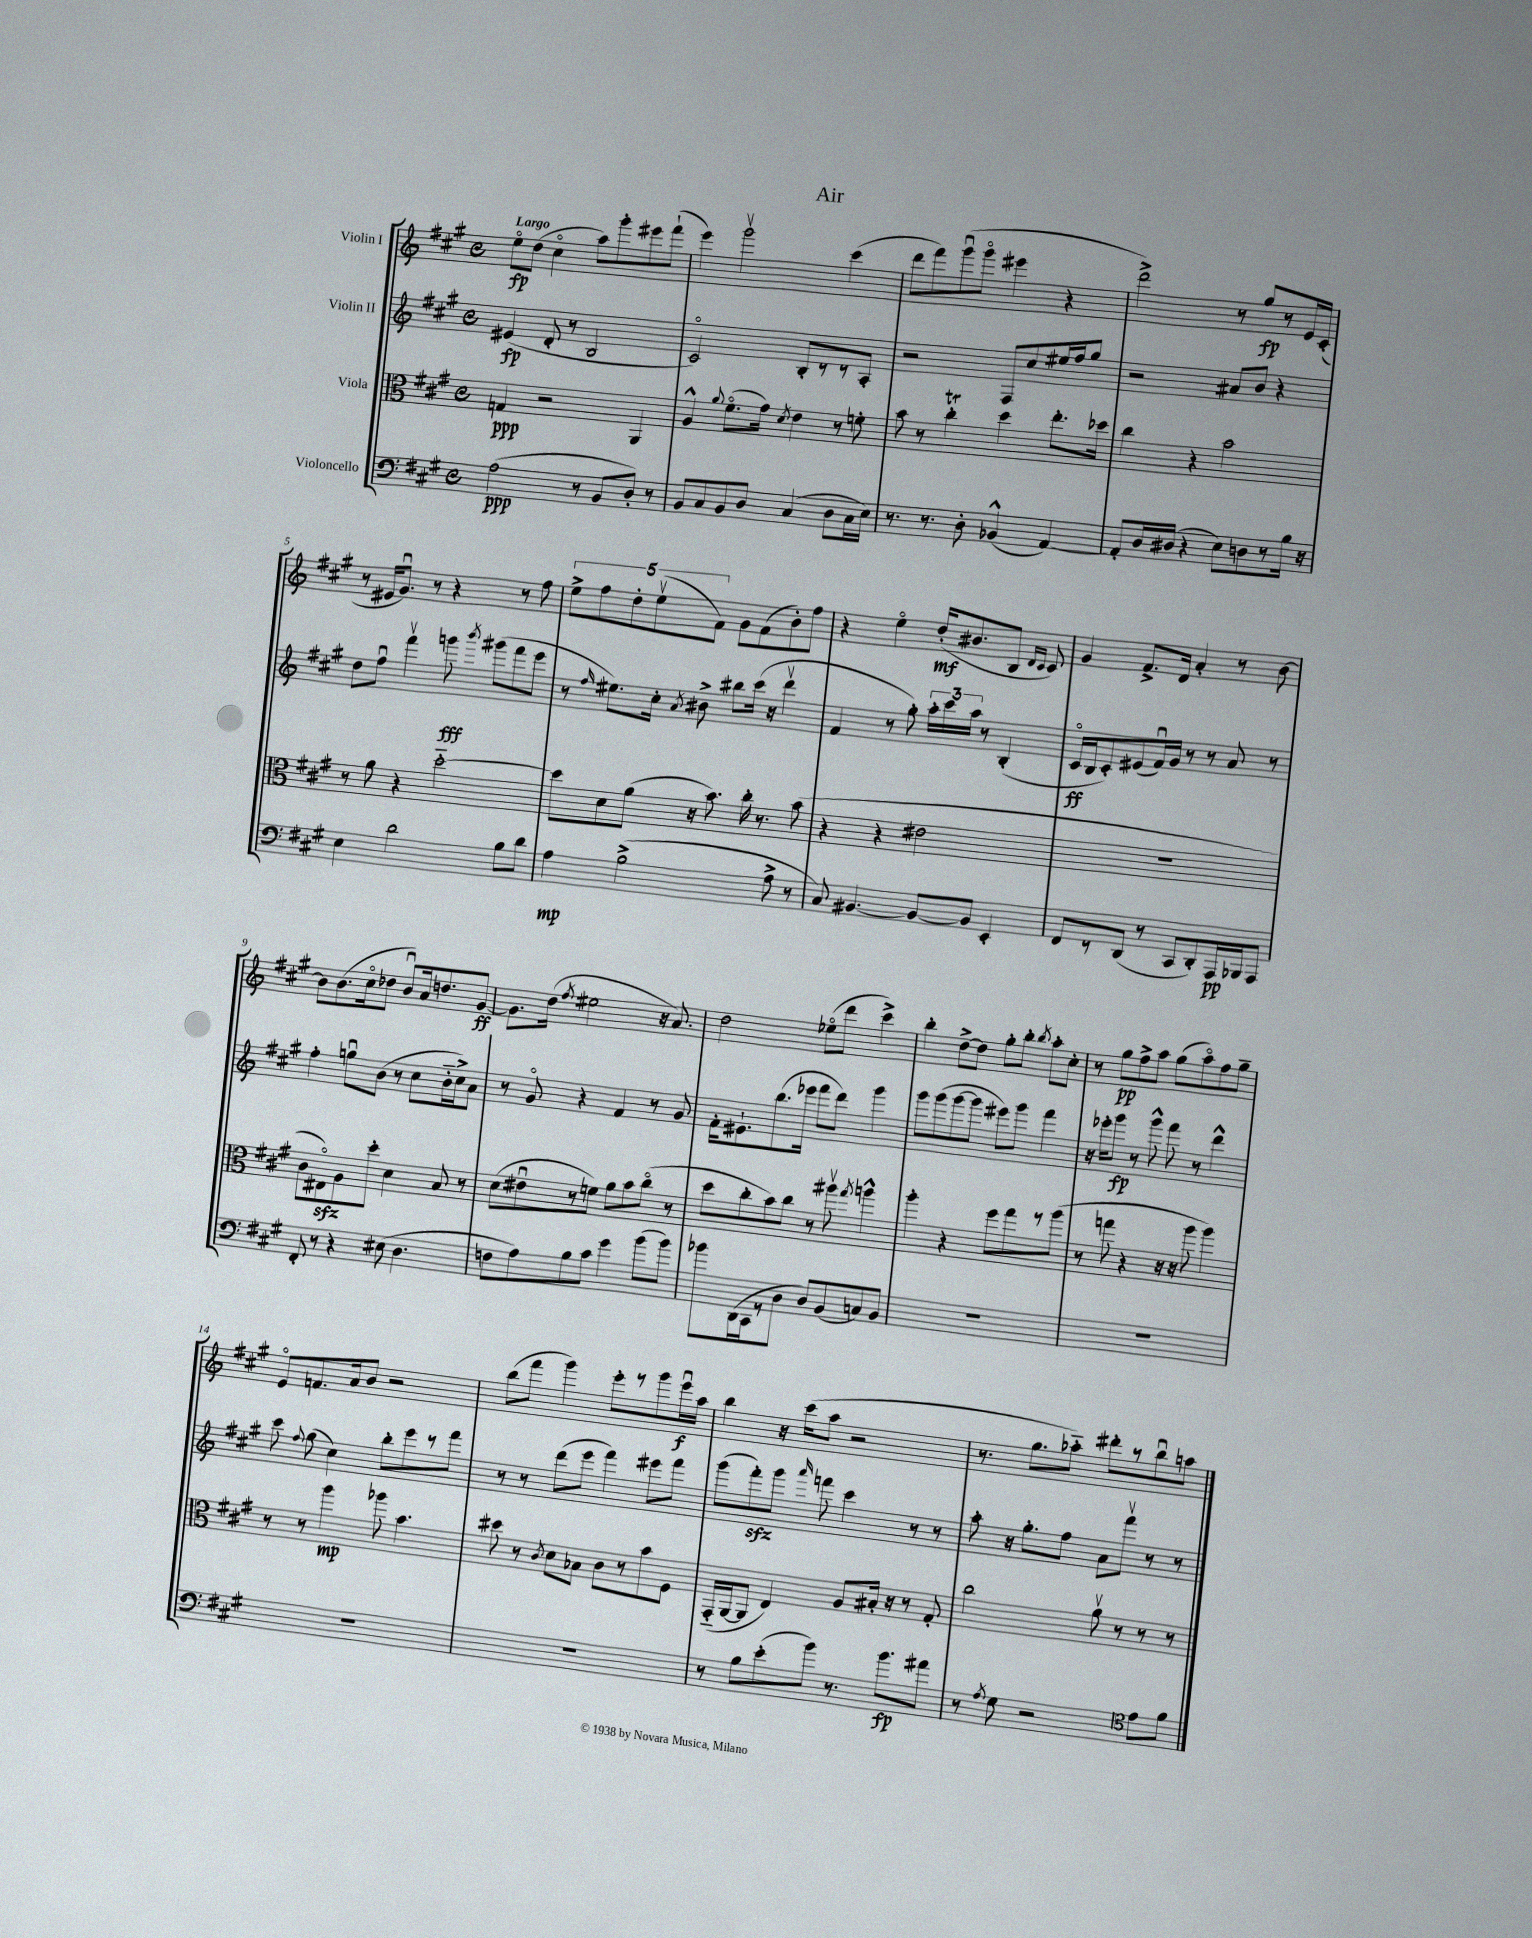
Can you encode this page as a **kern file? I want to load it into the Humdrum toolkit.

**kern	**kern	**kern	**kern
*staff4	*staff3	*staff2	*staff1
*clefF4	*clefC3	*clefG2	*clefG2
*k[f#c#g#]	*k[f#c#g#]	*k[f#c#g#]	*k[f#c#g#]
*M4/4	*M4/4	*M4/4	*M4/4
*met(c)	*met(c)	*met(c)	*met(c)
(2A\	4G/	(4e#/	8eeo\L
.	.	.	(8dd\J
.	2r	8d'/	4cc#o\
.	.	8r	.
8r	.	2B/	8aa\L)
8BB/L	.	.	8ggg#'\
8D'/J)	4AA/	.	8eee#\
8r	.	.	(8fff#`\J
=	=	=	=
8BB/L	4A^^/	2c#o/)	4eee\)
8C#/	.	.	.
.	8qqa/	.	.
8BB/	(8.f#o\L	.	2ggg#v\
8D/J	.	.	.
.	16g#\Jk)	.	.
.	8qd/	.	.
(4C#/	4e\	8B'/L	.
.	.	8r	.
8D\L	8r	8r	(4ccc#\
16C#\L	8f'\	8A'/J	.
16E\JJ)	.	.	.
=	=	=	=
8.r	8b\	2r	8ddd\L
.	8r	.	8fff#\)
8.r	.	.	.
.	4cc#'\	.	(8ggg#u\
8D'\	.	.	8ggg#o\J
(4BB-^^/	4dd\	8F#/L	4eee#\
.	.	8cc#/	.
[4AA/)	8.ee'\L	16ee#/L	4r
.	.	16ff#/J	.
.	.	8gg#/J	.
.	16dd-\Jk	.	.
=	=	=	=
8AA'/]L	4cc#\	2r	2ddd^\)
16D/L	.	.	.
(16D#/JJ	.	.	.
4r	4r	.	.
8E\L)	2b\	8a#/L	8r
8D\	.	8b/J	8gg#/L
8r	.	4r	8r
16B\Jk	.	.	16e/L
16r	.	.	(16c#'/JJ
=	=	=	=
4E\	8r	8dd\L	8r
.	8a\	8ff#u\J	16e#/LK
.	.	.	8.g#u/J)
2d\	4r	4fff#v\	.
.	.	.	8r
.	[2dd'~\	8ggg\	4r
.	.	8qbbb/	.
.	.	(8ggg#\L	.
8B\L	.	8fff#\	8r
8d\J	.	8eee\J	8ff#\
=	=	=	=
4A\	8dd\]L	8r	10ee^\L
.	.	.	10ff#\
.	.	16qqff#/	.
.	8d\	8.ee#\L)	.
.	.	.	10dd'\
(2B^\	(8a\J	.	.
.	.	.	(10eev\
.	.	16cc#'\Jk	.
.	.	8qa/	.
.	16r	8b#^\	.
.	.	.	10f#\J)
.	8.b\)	.	.
.	.	8bb#\L	8g#\L
.	16cc#'\	(16ccc#\Jk	(8f#\
.	8.r	16r	.
8A^\	.	4dddv\	8b'\)
8r	(8b\	.	8ff#\J
=	=	=	=
8C#/)	4r	4f#/	4r
[4.BB#/	.	.	.
.	4r	8r	4eeo\
.	.	8gg#'\)	.
8BB#/_L	2e#\	24aa'\LL	(16dd'/LK
.	.	24ccc#\	.
.	.	.	8.b#/
.	.	24aa\JJ	.
8BB#/]J	.	8r	.
4EE'/	.	(4B'/	8B/J
.	.	.	16qqd/LL
.	.	.	16qqc#/JJ
.	.	.	8c#/)
=	=	=	=
8FF#/L	1r	16c#o/LL	4g#/
.	.	16B/J	.
8r	.	8c#'/)	.
(8DD/J	.	(8e#/	8.f#^/L
8r	.	16f#u/L)	.
.	.	16g#/JJ	16d/Jk
8CC#/L	.	8r	4a'/
8DD'/)	.	8r	.
16AAA/L	.	8a/	8r
16BBB-/J	.	.	.
8AAA/J	.	8r	[8b\
=	=	=	=
8FF#'/	8c#\L	4ff#'\	8b\]L
8r	8E#o\)	.	(8.b\
4r	8A\	8ggu\L	.
.	.	.	16cc#o\k
.	8dd'\J	(8b\J	8dd-\J
(8E#\	4d\	8r	8bu/L)
4.D\	.	8cc#\L	16a/k
.	.	.	8.dd/
.	8B/	16b'~\L	.
.	.	16cc#^\J)	.
.	8r	8a\J	[8g#/J
=	=	=	=
8F\L	(8d\L	8r	8.g#\]L
8A\)	8e#u\	8g#o/	.
.	.	.	(16dd\Jk
.	.	.	8qff#/
8B\	8r	4r	2ee#\
8c#\J	8f\J)	.	.
4g#\	8a\L	4f#/	.
.	8b\	.	.
(8b\L	(8cc#o\J	8r	16r
.	.	.	8.a/)
8b\J)	8r	8g#/	.
=	=	=	=
8b-\L	8dd\L	16f#'\LK	2dd\
.	.	8.e#`\	.
(16DD\L	8cc#'\	.	.
16CC#\J	.	.	.
8r	8b\)	(8.bb\	.
8D\J	8cc#\J	.	.
.	.	16eee-\Jk	.
8D/L)	8r	8fff#\L	(8ee-o\L
(8BB/	8aa#v\	8ddd\J)	8ddd\J
.	8qgg#/	.	.
8C/)	4aa^^\	4ggg#\	4ccc#^\)
8BB/J	.	.	.
=	=	=	=
1r	4aa'\	8ggg#\L	4bb'\
.	.	(8ggg#\	.
.	4r	[8ggg#\	[8dd^\L
.	.	8ggg#\]J	8dd\]J
.	8ff#\L	8eee#\L)	8gg#'\L
.	8gg#\	8ggg#\J	8bb'\J
.	.	.	8qbb/
.	8r	4fff#\	8aa'\L
.	(8aa\J	.	8cc#'\J
=	=	=	=
1r	8r	16r	8r
.	.	16eee-'\LK	.
.	8gg\	8ggg#\J	8gg#\L
.	4r	8r	8ff#^\
.	.	8ggg#^^\	8aa\J
.	16r	8fff#\	(8gg#\L
.	16r	.	.
.	8aa\	8r	8aao\)
.	4aa\)	4ddd^^\	8ff#\
.	.	.	8gg#~\J
=	=	=	=
1r	8r	8ccc#\	8eo/L
.	.	8qqff#/	.
.	8r	(8gg#\	8.f/
.	4aa\	4cc#\)	.
.	.	.	16a/k
.	.	.	8b/J
.	8aa-\	8bb'\L	2r
.	4.b\	8eee\	.
.	.	8r	.
.	.	8fff#\J	.
=	=	=	=
1r	8dd#\	8r	(8bb\L
.	8r	8r	8fff#\J
.	8qc#/	.	.
.	8d\L	(8ddd\L	4ggg#\)
.	8B-\J	8eee\J	.
.	8c#\L	4fff#\)	8eee'\L
.	8r	.	8r
.	8b\	8eee#\L	8ggg#\
.	8F#\J	8fff#\J	16eeeu\L
.	.	.	16aa\JJ
=	=	=	=
8r	(16GG#'~/LL	(8ggg#\L	4bb\
.	[16AA/J	.	.
8B\L	8AA/]J	8fff#'\)	.
(8e'\	4E/)	8ggg#\J	16r
.	.	.	(16ccc#\LK
.	.	16qqaaa/	.
8b\J)	.	8fff\	8aa\J
8.r	8A/L	4ccc#\	2r
.	16B#'/Jk	.	.
8.b\L	16r	.	.
.	8r	8r	.
8a#\J	8G#'/	8r	.
=	=	=	=
8r	2cc#\	8aa'\	8.r
8qA/	.	.	.
8G#\	.	16r	.
.	.	8.gg#'\L	8.gg#\L
2r	.	.	.
.	.	8ff#\J	8aa-'~\J)
.	8av\	8a\L	8ddd#'\L
.	8r	8fff#v\J	8r
*clefC4	*	*	*
8e\L	8r	8r	8bbu\
8f#\J	8r	8r	8aa\J
==	==	==	==
*-	*-	*-	*-
